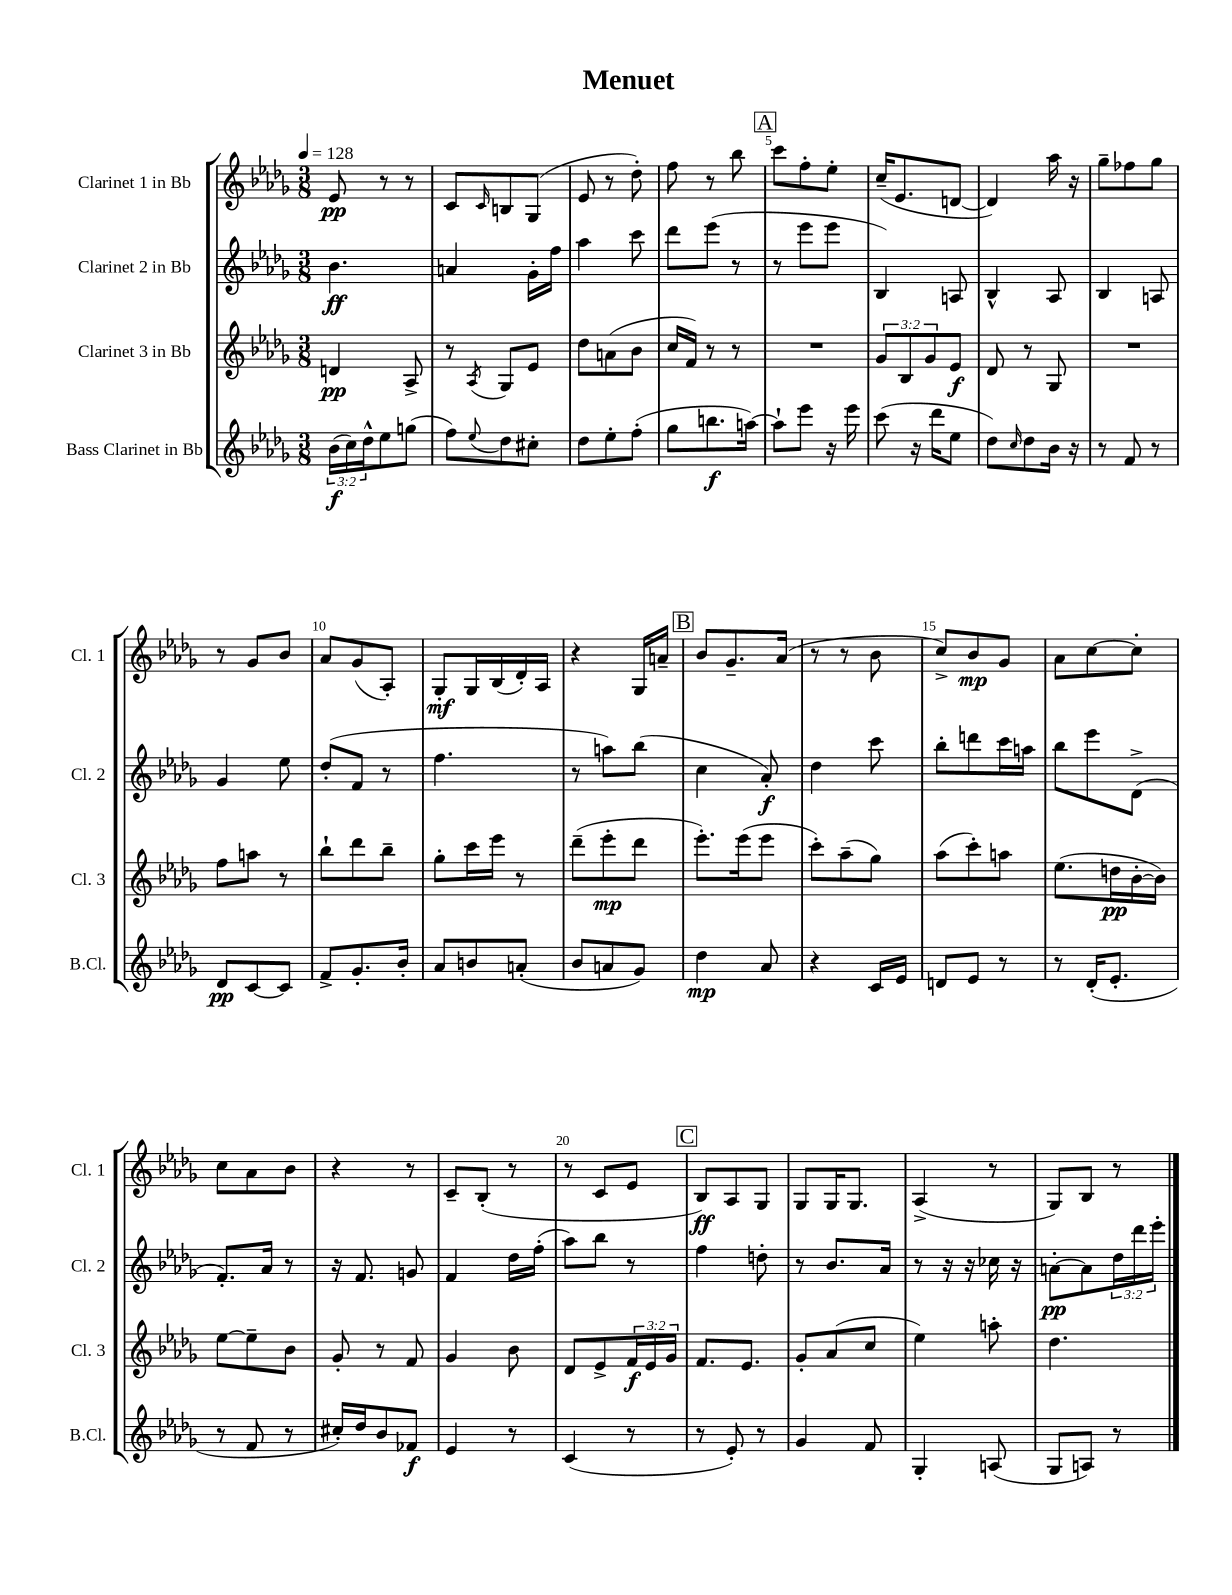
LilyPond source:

\header { title = "Menuet" }
<<
\new StaffGroup <<
\new Staff = "s0" \with { instrumentName = "Clarinet 1 in Bb" shortInstrumentName = "Cl. 1" } {
    \clef treble \key des \major \numericTimeSignature \time 3/8 \tempo 4 = 128
    ees'8\pp r8 r8 |
    c'8 \grace { c'16 } b8 ges8( |
    ees'8 r8 des''8-.) |
    f''8 r8 bes''8 |
    \mark \markup { \box "A" } c'''8 f''8-. ees''8-. |
    c''16--( ees'8. d'8~ |
    d'4) aes''16 r16 |
    ges''8-- fes''8 ges''8 |
    r8 ges'8 bes'8 |
    aes'8 ges'8( aes8-.) |
    ges8-.\mf ges16 bes16( des'16-.) aes16 |
    r4 ges16 a'16-- |
    \mark \markup { \box "B" } bes'8 ges'8.-- aes'16( |
    r8 r8 bes'8 |
    c''8->) bes'8\mp ges'8 |
    aes'8 c''8~ c''8-. |
    c''8 aes'8 bes'8 |
    r4 r8 |
    c'8-- bes8-.( r8 |
    r8 c'8 ees'8 |
    \mark \markup { \box "C" } bes8\ff) aes8 ges8 |
    ges8 ges16 ges8. |
    aes4->( r8 |
    ges8) bes8 r8 \bar "|." |
}
\new Staff = "s1" \with { instrumentName = "Clarinet 2 in Bb" shortInstrumentName = "Cl. 2" } {
    \clef treble \key des \major \numericTimeSignature \time 3/8 \override Staff.TupletNumber.text = #tuplet-number::calc-fraction-text
    bes'4.\ff |
    a'4 ges'16-. f''16 |
    aes''4 c'''8 |
    des'''8 ees'''8( r8 |
    \mark \markup { \box "A" } r8 ees'''8 ees'''8 |
    bes4) a8 |
    bes4-^ aes8 |
    bes4 a8 |
    ges'4 ees''8 |
    des''8-.( f'8 r8 |
    f''4. |
    r8 a''8) bes''8( |
    \mark \markup { \box "B" } c''4 aes'8-.\f) |
    des''4 c'''8 |
    bes''8-. d'''8 c'''16 a''16 |
    bes''8 ees'''8 des'8->( |
    f'8.-.) aes'16 r8 |
    r16 f'8. g'8 |
    f'4 des''16 f''16-.( |
    aes''8) bes''8 r8 |
    \mark \markup { \box "C" } f''4 d''8-. |
    r8 bes'8. aes'16 |
    r8 r16 r16 ces''16 r16 |
    a'8~-.\pp a'8 \tuplet 3/2 { des''16 des'''16 ees'''16-. } \bar "|." |
}
\new Staff = "s2" \with { instrumentName = "Clarinet 3 in Bb" shortInstrumentName = "Cl. 3" } {
    \clef treble \key des \major \numericTimeSignature \time 3/8 \override Staff.TupletNumber.text = #tuplet-number::calc-fraction-text
    d'4\pp aes8-> |
    r8 \acciaccatura { aes8 } ges8 ees'8 |
    des''8 a'8( bes'8 |
    c''16 f'16) r8 r8 |
    \mark \markup { \box "A" } R4. |
    \tuplet 3/2 { ges'8 bes8 ges'8 } ees'8\f |
    des'8 r8 ges8 |
    R4. |
    f''8 a''8 r8 |
    bes''8-! des'''8 bes''8-- |
    ges''8-. c'''16 ees'''16 r8 |
    des'''8--( ees'''8-.\mp des'''8 |
    \mark \markup { \box "B" } ees'''8.-.) ees'''16( ees'''8 |
    c'''8-.) aes''8--( ges''8) |
    aes''8( c'''8-.) a''8 |
    ees''8.( d''16\pp bes'16~-. bes'16) |
    ees''8~ ees''8-- bes'8 |
    ges'8-. r8 f'8 |
    ges'4 bes'8 |
    des'8 ees'8-> \tuplet 3/2 { f'16\f ees'16 ges'16 } |
    \mark \markup { \box "C" } f'8. ees'8. |
    ges'8-. aes'8( c''8 |
    ees''4) a''8-. |
    des''4. \bar "|." |
}
\new Staff = "s3" \with { instrumentName = "Bass Clarinet in Bb" shortInstrumentName = "B.Cl." } {
    \clef treble \key des \major \numericTimeSignature \time 3/8 \override Staff.TupletNumber.text = #tuplet-number::calc-fraction-text
    \tuplet 3/2 { bes'16\f( c''16) des''16-^ } ees''8 g''8( |
    f''8) \appoggiatura { ees''8 } des''8 cis''8-. |
    des''8 ees''8-. f''8-.( |
    ges''8 b''8.\f a''16~) |
    \mark \markup { \box "A" } a''8-! ees'''8 r16 ees'''16 |
    c'''8( r16 des'''16 ees''8 |
    des''8) \grace { c''16 } des''8 bes'16 r16 |
    r8 f'8 r8 |
    des'8\pp c'8~ c'8 |
    f'8-> ges'8.-. bes'16-. |
    aes'8 b'8 a'8-.( |
    bes'8 a'8 ges'8) |
    \mark \markup { \box "B" } des''4\mp aes'8 |
    r4 c'16 ees'16 |
    d'8 ees'8 r8 |
    r8 des'16-.( ees'8.-. |
    r8 f'8 r8 |
    cis''16-.) des''16 bes'8 fes'8\f |
    ees'4 r8 |
    c'4( r8 |
    \mark \markup { \box "C" } r8 ees'8-.) r8 |
    ges'4 f'8 |
    ges4-. a8( |
    ges8 a8) r8 \bar "|." |
}
>>
>>
\layout { \context { \Score \override BarNumber.break-visibility = ##(#f #t #t) barNumberVisibility = #(every-nth-bar-number-visible 5) } }
